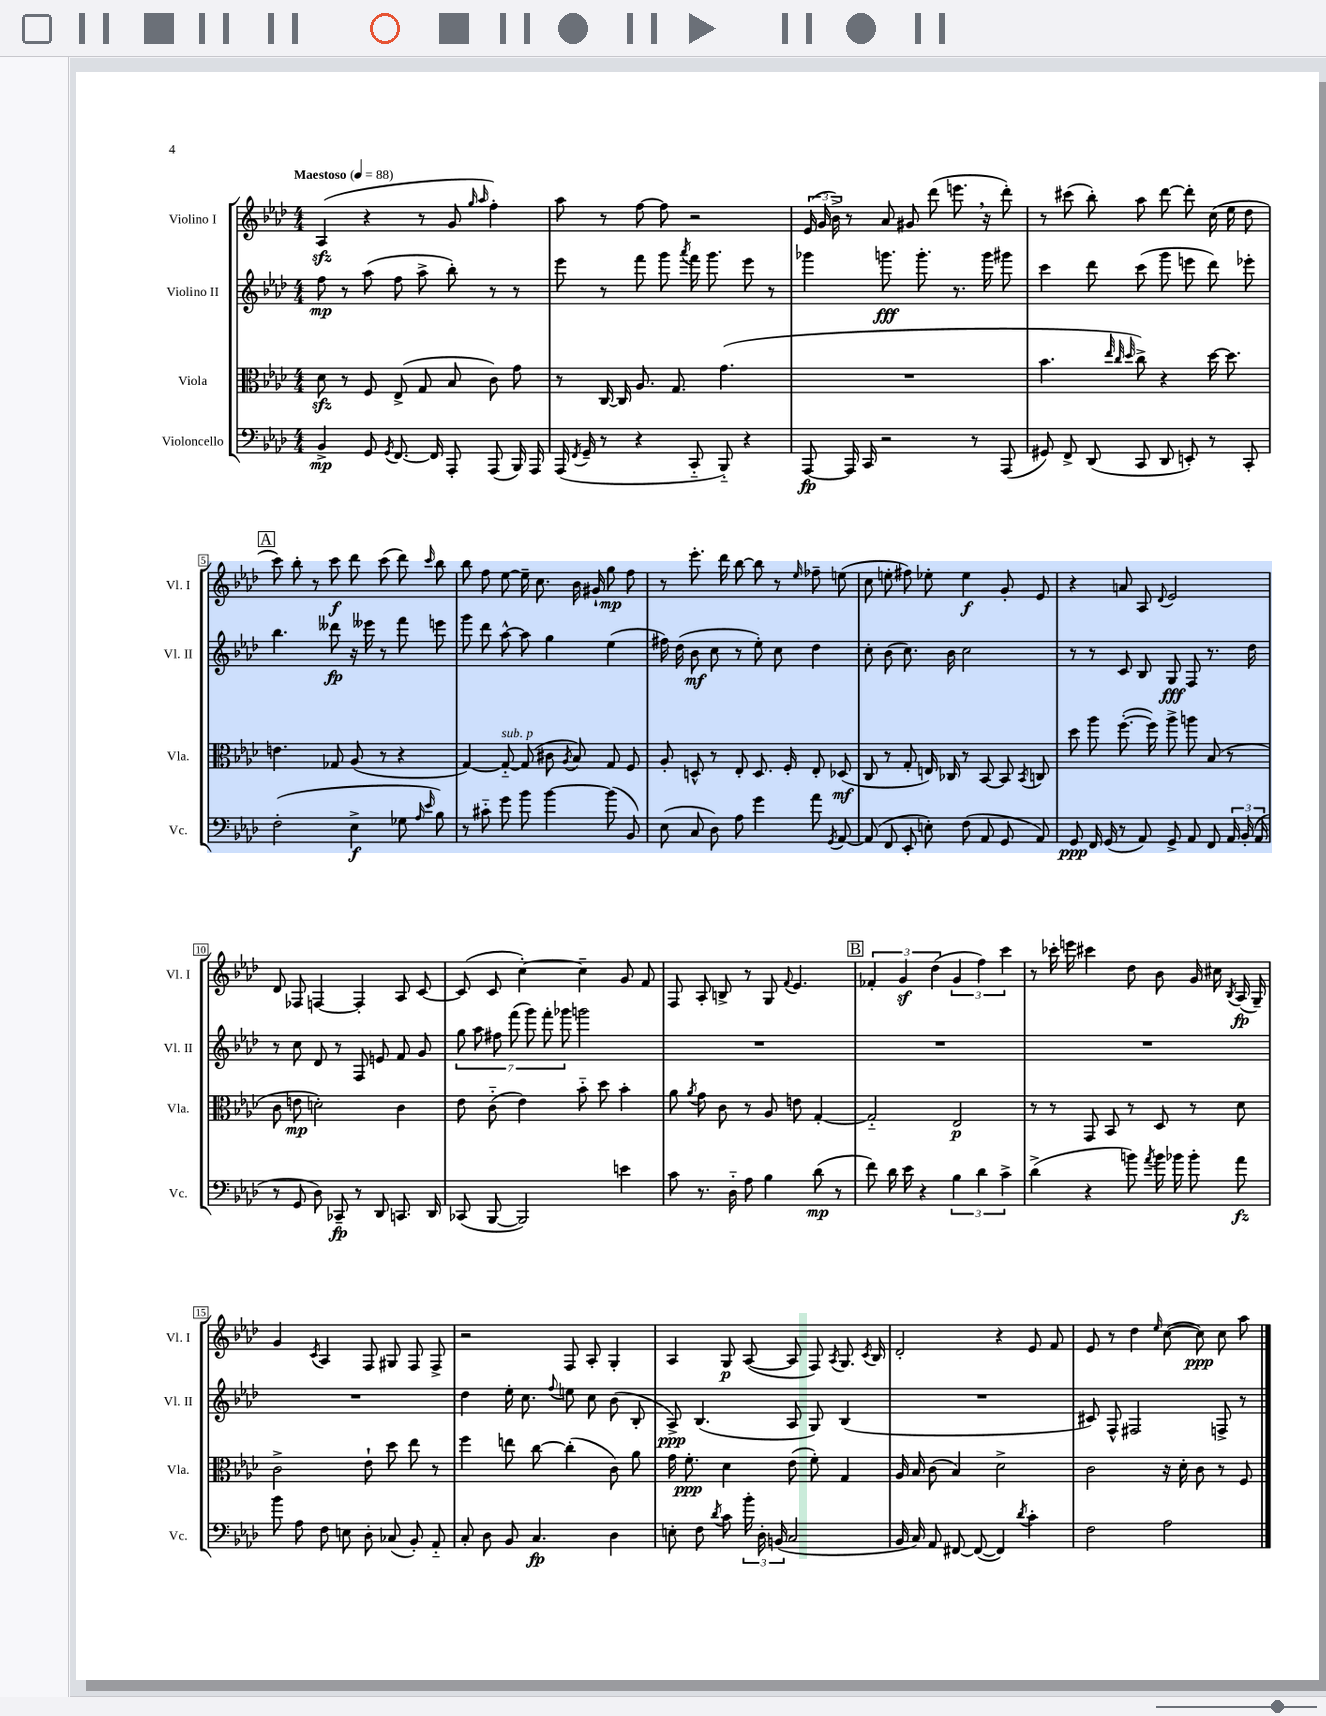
<<
\new StaffGroup <<
\new Staff = "s0" \with { instrumentName = "Violino I" shortInstrumentName = "Vl. I" } {
    \clef treble \key aes \major \numericTimeSignature \time 4/4 \tempo "Maestoso" 4 = 88
    \autoBeamOff aes4\sfz( r4 r8 g'8 \grace { g''16 aes''16 } f''4-.) |
    aes''8 r8 f''8~ f''8 r2 |
    \tuplet 3/2 { ees'16( g'16 bes'16->) } r8 aes'8 gis'8 des'''8( e'''8. \breathe r16 des'''8-.) |
    r8 cis'''8( bes''8-.) aes''8 des'''8~ des'''8-. c''16( ees''16 des''8 |
    \mark \markup { \box "A" } c'''8) bes''8-. r8 c'''8\f des'''8 c'''8( des'''8) \grace { c'''16 } bes''8 |
    bes''8 f''8 ees''8~ ees''16-- c''8. bes'16 gis'16-! g''8\mp f''8 |
    r8 ees'''8.-. des'''16 bes''8~ bes''8 r8 \grace { ees''16 } fes''8-- e''8( |
    c''8 e''8-. fis''8) ees''8-. ees''4\f g'8-. ees'8 |
    r4 a'8 aes8 \appoggiatura { des'8 } ees'2 |
    des'8 fes8 f4~ f4-. aes8 c'8~ |
    c'8( c'8 c''4~-.) c''4-- g'8 f'8 |
    f8 aes8-. b8-> r8 g8 \appoggiatura { f'8 } ees'4. |
    \mark \markup { \box "B" } \tuplet 3/2 { fes'4-. g'4\sf des''4( } \tuplet 3/2 { g'4 f''4) c'''4 } |
    r8 ces'''16-. e'''16 cis'''4 des''8 bes'8 g'16 cis''16 \acciaccatura { bes8 } aes16\fp( g16--) |
    g'4 \acciaccatura { c'8 } aes4 f8 gis8 f8 f8-> |
    r2 f8 aes8-. g4-. |
    aes4 g8\p aes8~( aes8 f8) \acciaccatura { aes8 } g8. \acciaccatura { c'8 } bes16 |
    des'2-. r4 ees'8 f'8 |
    ees'8 r8 des''4 \grace { ees''16 } c''8~( c''8\ppp) c''8 aes''8 \bar "|." |
}
\new Staff = "s1" \with { instrumentName = "Violino II" shortInstrumentName = "Vl. II" } {
    \clef treble \key aes \major \numericTimeSignature \time 4/4
    \autoBeamOff f''8\mp r8 aes''8( f''8 aes''8-> bes''8-.) r8 r8 |
    ees'''8 r8 f'''8 g'''8 \acciaccatura { aes'''8 } f'''16 g'''8. ees'''8 r8 |
    ges'''4 g'''8.\fff g'''8.-. r8. g'''16 gis'''8 |
    c'''4 des'''8 c'''8( g'''8 e'''8 des'''8) ees'''8-. |
    \mark \markup { \box "A" } bes''4. deses'''8\fp r16 eeses'''16 r8 f'''8 e'''8 |
    g'''8 des'''8 aes''8~-^ aes''8 g''4 ees''4( |
    fis''16) des''16( bes'8\mf c''8 r8 ees''8-.) c''8 des''4 |
    c''8-. bes'8( c''8.) bes'16 c''2 |
    r8 r8 c'8 bes8 g8\fff f8 r8. des''16 |
    r8 c''8 des'8 r8 f8 e'8 f'8 g'8 |
    \tuplet 7/4 { g''8 aes''8 fis''8 f'''8( g'''8) f'''8-. ges'''8 } g'''2 |
    R1 |
    \mark \markup { \box "B" } R1 |
    R1 |
    R1 |
    des''4 ees''16-. c''8. \appoggiatura { f''8 } e''8 c''8 bes'8( bes8-. |
    aes8->\ppp) bes4.( aes8 g8) bes4( |
    R1 |
    cis'8) f8-^ fis2 f8-> r8 \bar "|." |
}
\new Staff = "s2" \with { instrumentName = "Viola" shortInstrumentName = "Vla." } {
    \clef alto \key aes \major \numericTimeSignature \time 4/4
    \autoBeamOff des'8\sfz r8 f8 ees8->( g8 bes8 c'8) g'8 |
    r8 c16~ c16 aes8. g8. g'4.( |
    R1 |
    bes'4. \grace { ees''32 c''32 des''32 } c''8->) r4 des''16~ des''8. |
    \mark \markup { \box "A" } e'4. ges8 aes8( r8 r4 |
    g4~) g8~-_^\markup { \italic "sub. p" } g8( cis'8 \acciaccatura { aes8 } bes8) g8 f8 |
    aes8-. d8-^ r8 ees8-. d8. f16-. ees8-. des8\mf( |
    c8 r8 g8-. e16) ces16 r8 bes,8~ bes,8 \acciaccatura { bes,8 } c8 |
    des''8 aes''8 f''8.~-.( f''16) aes''8-> a''8 bes8( r8 |
    c'8 e'8\mp d'2-.) c'4 |
    ees'8 c'8-_( ees'4) bes'8-_ des''8 bes'4-. |
    aes'8 \acciaccatura { aes'8 } g'8 c'8 r8 aes8 e'8 g4~-. |
    \mark \markup { \box "B" } g2-_ ees2\p |
    r8 r8 g,8 bes,8 r8 des8 r8 des'8 |
    c'2-> ees'8-! des''8 ees''8 r8 |
    f''4 e''8 c''8~ c''4-.( c'8) aes'8 |
    g'16 f'8.-.\ppp des'4 ees'8( f'8-.) g4 |
    aes16 bes16 c'8( bes4) des'2-> |
    c'2 r16 des'16-. c'8 r8 f8 \bar "|." |
}
\new Staff = "s3" \with { instrumentName = "Violoncello" shortInstrumentName = "Vc." } {
    \clef bass \key aes \major \numericTimeSignature \time 4/4
    \autoBeamOff bes,4->\mp g,8 \acciaccatura { g,8 } f,8.~ f,16 aes,,8-. aes,,8( bes,,16) aes,,16 |
    aes,,16( \acciaccatura { f,8 } g,16-- r8 r4 c,8-_ bes,,8-_) r4 |
    aes,,8~\fp aes,,16 c,16 r2 r8 aes,,8( |
    gis,8) f,8-> des,8( c,8 des,8 e,8-.) r8 c,8-. |
    \mark \markup { \box "A" } f2-.( ees4->\f ges8 \grace { aes16 ees'16 } bes8) |
    r8 cis'8-_ g'8 bes'8 bes'4~ bes'8( bes,8) |
    ees8( c8 des8) aes8 g'4 aes'8 \acciaccatura { g,8 } aes,8~ |
    aes,8( f,8 ees,8-. e8-.) f8( aes,8 g,8 aes,8) |
    g,8\ppp f,16 g,16( r8 aes,8) g,8-> aes,8 f,8 \tuplet 3/2 { aes,16 bes,16-.( aes,16 } |
    r8 g,8 des8) ces,8--\fp r8 des,8 c,8. des,16 |
    ces,8( bes,,8~ bes,,2) e'4 |
    c'8 r8. des16-_ aes8 bes4 des'8\mp( r8 |
    \mark \markup { \box "B" } f'8) des'16 ees'16 r4 \tuplet 3/2 { bes4 des'4 c'4-> } |
    des'4->( r4 b'8) \acciaccatura { aes'8 } b'16 bes'16 bes'8-. aes'8\fz |
    bes'8 aes8 f8 e8 des8-. ces8( bes,8-.) aes,8-_ |
    c8-. des8 bes,8 c4.\fp des4 |
    e8-. f8 \acciaccatura { des'8 } c'8 \tuplet 3/2 { bes'16-. des16-. b,16( } c2 |
    bes,16 c16) aes,8 fis,8~ fis,8~( fis,4) \acciaccatura { des'8 } c'4-. |
    f2 aes2 \bar "|." |
}
>>
>>
\layout { \context { \Score \override BarNumber.stencil = #(make-stencil-boxer 0.1 0.3 ly:text-interface::print) } }
